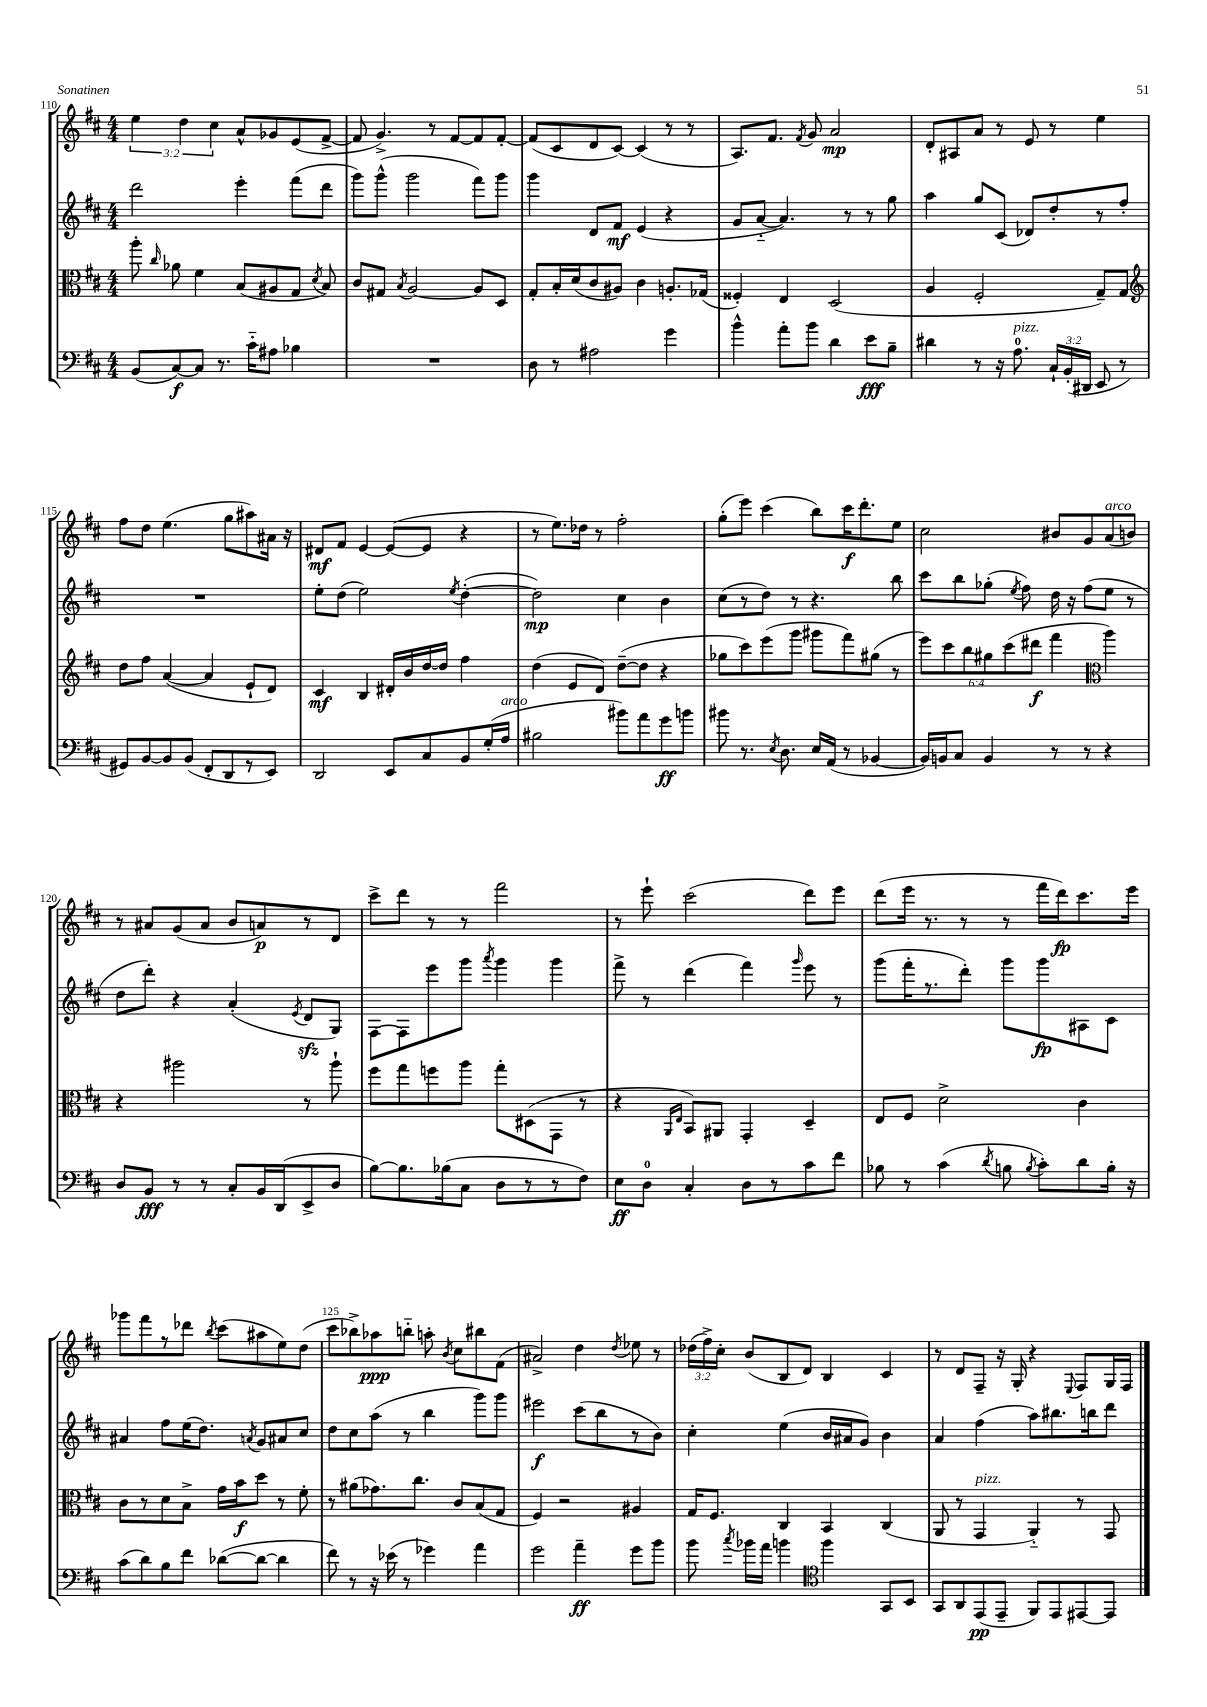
<<
\new StaffGroup <<
\new Staff = "s0" {
    \clef treble \key d \major \numericTimeSignature \time 4/4 \override Staff.TupletNumber.text = #tuplet-number::calc-fraction-text
    \autoBeamOff \tuplet 3/2 { e''4 d''4 cis''4 } a'8[-^ ges'8 e'8( fis'8]~-> |
    fis'8 g'4.->) r8 fis'8[~ fis'8 fis'8]~-. |
    fis'8[( cis'8 d'8 cis'8]~) cis'4( r8 r8 |
    a8.[) fis'8.] \acciaccatura { fis'8 } g'8 a'2\mp |
    d'8[-. ais8 a'8] r8 e'8 r8 e''4 |
    fis''8[ d''8] e''4.( g''8[ ais''8) ais'16] r16 |
    dis'8[\mf fis'8] e'4~ e'8[~( e'8] r4 |
    r8 e''8.[) des''16] r8 fis''2-. |
    g''8[-.( e'''8]) cis'''4( b''8[) cis'''16\f d'''8.-. e''8] |
    cis''2 bis'8[ g'8 a'8^\markup { \italic "arco" }( b'8]) |
    r8 ais'8[ g'8( ais'8] b'8[ a'8\p) r8 d'8] |
    cis'''8[-> d'''8] r8 r8 fis'''2 |
    r8 e'''8-! cis'''2( d'''8[) e'''8] |
    d'''8[( e'''16] r8. r8 r8 fis'''16[ d'''16\fp) cis'''8. e'''16] |
    ges'''8[ fis'''8 r8 des'''8] \acciaccatura { b''8 } cis'''8[( ais''8 e''8) d''8]( |
    cis'''8[ bes''8->) aes''8\ppp b''8]-_ a''8-. \acciaccatura { b'8 } cis''8[ bis''8 fis'8]( |
    ais'2->) d''4 \acciaccatura { d''8 } ees''8 r8 |
    \tuplet 3/2 { des''16[( fis''16->) cis''16]-. } b'8[( b8 d'8]) b4 cis'4 |
    r8 d'8[ fis8]-- r16 g16-. r4 \appoggiatura { e8 } fis8[ g16 fis16] \bar "|." |
}
\new Staff = "s1" {
    \clef treble \key d \major \numericTimeSignature \time 4/4
    \autoBeamOff d'''2 e'''4-. fis'''8[( d'''8] |
    g'''8[) g'''8]-^( g'''2 fis'''8[) g'''8] |
    g'''4 d'8[ fis'8]\mf e'4( r4 |
    g'8[ a'8]~-_ a'4.) r8 r8 g''8 |
    a''4 g''8[ cis'8]( des'8[) d''8-. r8 fis''8]-. |
    R1 |
    e''8[-. d''8]( e''2) \acciaccatura { e''8 } d''4~-.( |
    d''2\mp) cis''4 b'4 |
    cis''8[( r8 d''8]) r8 r4. b''8 |
    cis'''8[ b''8 ges''8]-.( \acciaccatura { e''8 } fis''8) d''16 r16 fis''8[( e''8] r8 |
    d''8[ d'''8]-.) r4 a'4-.( \acciaccatura { e'8 } d'8[\sfz g8]) |
    fis8[~ fis8 e'''8 g'''8] \acciaccatura { a'''8 } g'''4 g'''4 |
    fis'''8-> r8 d'''4( fis'''4) \grace { g'''16 } e'''8 r8 |
    g'''8[( fis'''16-. r8. d'''8]-.) g'''8[ g'''8\fp ais8 cis'8] |
    ais'4 fis''8[ e''16( d''8.]) \acciaccatura { a'8 } g'8[ ais'8 cis''8] |
    d''8[ cis''8 a''8]( r8 b''4 g'''8[) g'''8] |
    eis'''2\f cis'''8[( b''8 r8 b'8]) |
    cis''4-. e''4( b'16[ ais'16 g'8]) b'4 |
    a'4 fis''4( a''8[) bis''8. b''16 d'''8] \bar "|." |
}
\new Staff = "s2" {
    \clef alto \key d \major \numericTimeSignature \time 4/4 \override Staff.TupletNumber.text = #tuplet-number::calc-fraction-text
    \autoBeamOff a''8-. \grace { cis''16 } aes'8 fis'4 b8[( ais8 g8] \acciaccatura { d'8 } b8) |
    cis'8[ gis8] \acciaccatura { b8 } a2~ a8[ d8] |
    g8[-. b16-. d'16( cis'8 ais8]) cis'4 a8.[-. ges16]( |
    fisis4-.) e4 d2( |
    a4 fis2-. g8[--) g8] |
    \clef treble d''8[ fis''8] a'4~( a'4 e'8[-! d'8]) |
    cis'4\mf b4 dis'16[-. b'16 d''16~ d''16] fis''4 |
    d''4( e'8[ d'8]) d''8[~--( d''8] r4 |
    ges''8[ cis'''8) e'''8( g'''8] gis'''8[ fis'''8) gis''8]( r8 |
    \tuplet 6/4 { e'''8[) cis'''8 b''8 gis''8 cis'''8( dis'''8]\f } fis'''4 \clef alto a''4) |
    r4 ais''2 r8 ais''8-! |
    fis''8[ g''8 f''8 a''8] g''8[-. dis8( g,8] r8 |
    r4 \grace { a,16[ e16] } b,8[) ais,8] g,4-. d4-- |
    e8[ fis8] d'2-> cis'4 |
    cis'8[ r8 d'8 b8]-> g'16[ b'16\f d''8] r8 fis'8-. |
    r8 ais'8[( ges'8.) cis''8.] cis'8[ b8( g8] |
    fis4) r2 ais4 |
    g16[ fis8.] cis4 b,4 cis4( |
    a,8 r8 g,4^\markup { \italic "pizz." } a,4-_) r8 g,8 \bar "|." |
}
\new Staff = "s3" {
    \clef bass \key d \major \numericTimeSignature \time 4/4 \override Staff.TupletNumber.text = #tuplet-number::calc-fraction-text
    \autoBeamOff b,8[( cis8~\f) cis8] r8. cis'16[-_ ais8] bes4 |
    R1 |
    d8 r8 ais2 g'4 |
    b'4-^ a'8[-. b'8] d'4 e'8[\fff b8]-- |
    dis'4 r8 r16 a8.-0^\markup { \italic "pizz." } \tuplet 3/2 { cis16[-! b,16-.( dis,16] } e,8 r8 |
    gis,8[) b,8~ b,8 b,8]( fis,8[-. d,8 r8 e,8]) |
    d,2 e,8[ cis8 b,8 g16-.( a16]^\markup { \italic "arco" } |
    bis2 bis'8[) a'8 g'8\ff b'8] |
    bis'8 r8. \acciaccatura { e8 } d8. e16[ a,16]( r8 bes,4~ |
    bes,16[) b,16 cis8] b,4 r8 r8 r4 |
    d8[ b,8]\fff r8 r8 cis8[-. b,16 d,16( e,8-> d8] |
    b8[~) b8. bes16( cis8] d8[ r8 r8 fis8]) |
    e8[\ff d8]-0 cis4-. d8[ r8 cis'8 fis'8] |
    bes8 r8 cis'4( \acciaccatura { d'8 } b8 \acciaccatura { b8 } cis'8[-.) d'8 b16]-. r16 |
    cis'8[( d'8) b8 fis'8] des'8[~( des'8]~ des'4 |
    fis'8) r8 r16 ees'16( r8 ges'4) a'4 |
    g'2 a'4--\ff g'8[ b'8] |
    b'8 \acciaccatura { cis''8 } bes'16[ a'16] b'4 \clef tenor fis''4 g,8[ b,8] |
    g,8[ a,8 e,8\pp( e,8]-- fis,8[) e,8 eis,8~ eis,8] \bar "|." |
}
>>
>>
\layout { \context { \Score currentBarNumber = #110 \override BarNumber.break-visibility = ##(#f #t #t) barNumberVisibility = #(every-nth-bar-number-visible 5) } }
